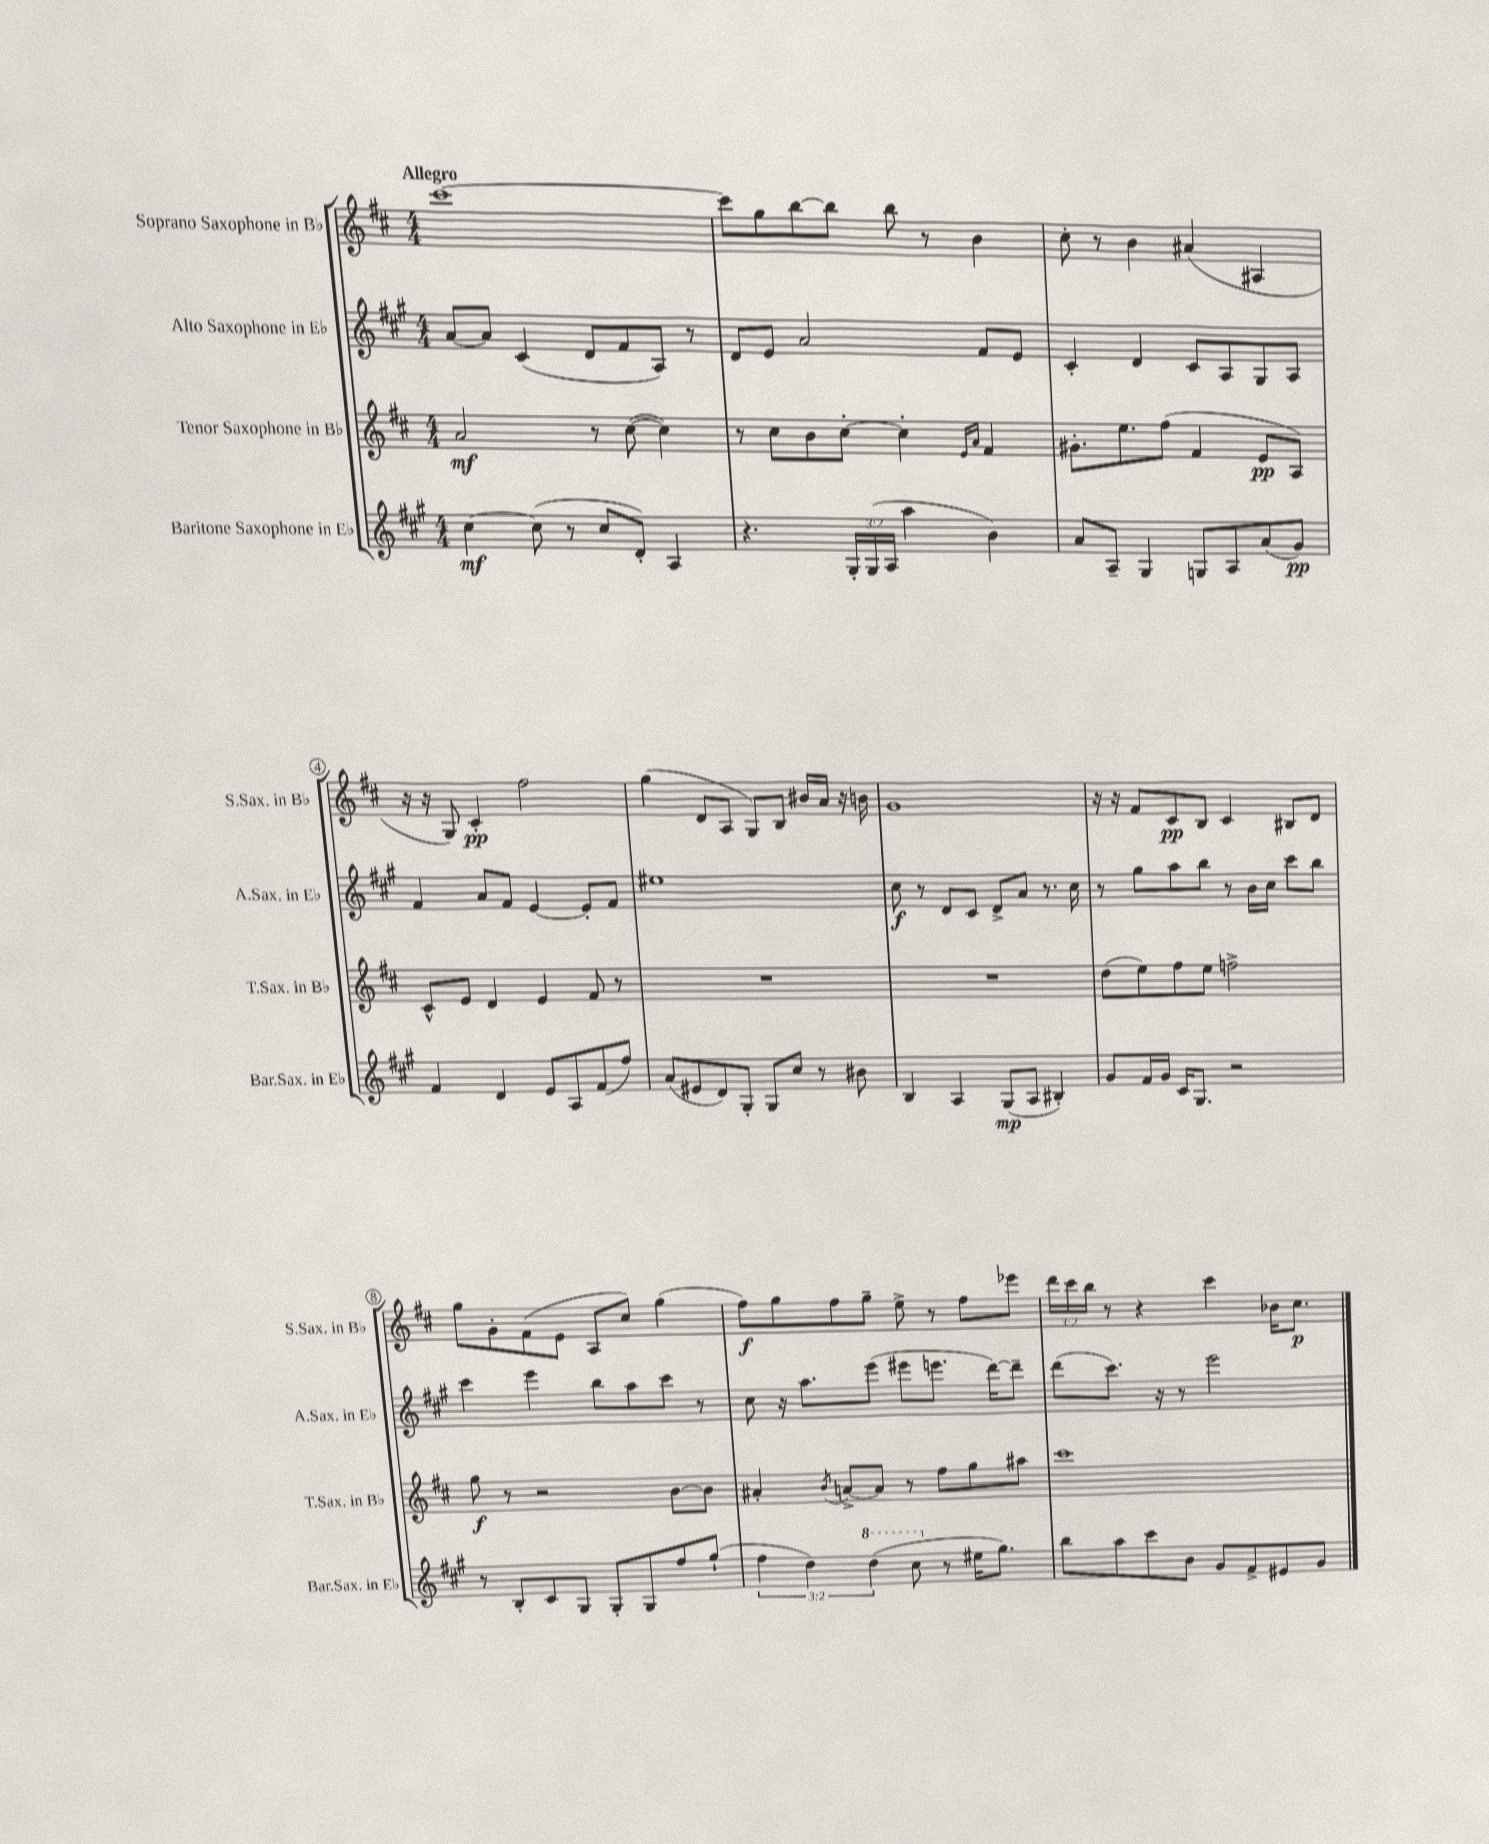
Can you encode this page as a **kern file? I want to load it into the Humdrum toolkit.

**kern	**kern	**kern	**kern
*staff4	*staff3	*staff2	*staff1
*clefG2	*clefG2	*clefG2	*clefG2
*k[f#c#g#]	*k[f#c#]	*k[f#c#g#]	*k[f#c#]
*M4/4	*M4/4	*M4/4	*M4/4
[4cc#\	2a/	[8a/L	[1ccc#
.	.	8a/]J	.
(8cc#\]	.	(4c#/	.
8r	.	.	.
8cc#/L	8r	8d/L	.
8d'/J)	([8cc#\	8f#/	.
4A/	4cc#\])	8A/J)	.
.	.	8r	.
=	=	=	=
4.r	8r	8d/L	8ccc#\]L
.	8cc#\L	8e/J	8gg\
.	8b\	2a/	[8bb\
24G#'/LL	[8cc#'\J	.	8bb\]J
(24G#/	.	.	.
24A/JJ	.	.	.
4aa\	4cc#'\]	.	8bb\
.	.	.	8r
.	16qqe/LL	.	.
.	16qqa/JJ	.	.
4b\)	4f#/	8f#/L	4b\
.	.	8e/J	.
=	=	=	=
8a/L	8.g#'\L	4c#'/	8cc#'\
8A~/J	.	.	8r
.	8.ee\	.	.
4G#/	.	4d/	4b\
.	(8ff#\J	.	.
8G/L	4f#/	8c#/L	(4a#/
8A/	.	8A/	.
(8a/	8e/L	8G#/	4A#/
8g#/J)	8A/J)	8A/J	.
=	=	=	=
4f#/	8c#^^/L	4f#/	16r
.	.	.	16r
.	8e/J	.	8G/)
4d/	4d/	8a/L	4c#'/
.	.	8f#/J	.
8e/L	4e/	[4e/	2ff#\
8A/	.	.	.
(8f#/	8f#/	8e'/]L	.
8ff#/J)	8r	8f#/J	.
=	=	=	=
(8a/L	1r	1ee#	(4gg\
8e#/	.	.	.
8d/)	.	.	8d/L
8G#'/J	.	.	8A/J
8G#/L	.	.	8G/L)
8cc#/J	.	.	8B/J
8r	.	.	16b#/LL
.	.	.	16a/JJ
8b#\	.	.	16r
.	.	.	16b\
=	=	=	=
4B/	1r	8cc#\	1g
.	.	8r	.
4A/	.	8d/L	.
.	.	8c#/J	.
(8G#/L	.	8d^/L	.
8A/J	.	8a/J	.
4B#'/)	.	8.r	.
.	.	16cc#\	.
=	=	=	=
8g#/L	(8dd\L	8r	16r
.	.	.	16r
16f#/L	8ee\)	8gg#\L	8f#/L
16g#/JJ	.	.	.
16c#/LK	8ff#\	8aa\	8c#/
8.G#/J	.	.	.
.	8ee\J	8bb\J	8B/J
2r	2ff^\	8r	4c#/
.	.	16b\LL	.
.	.	16cc#\JJ	.
.	.	8ccc#\L	8B#/L
.	.	8bb\J	8d/J
=	=	=	=
8r	8gg\	4ccc#\	8gg\L
8B'/L	8r	.	8g'\
8c#/	2r	4eee\	(8f#\
8G#/J	.	.	8e\J
8G#'/L	.	8bb\L	8A/L
8G#/	.	8aa\	8cc#/J)
8ff#/	[8b\L	8ccc#\J	(4gg\
(8gg#`/J	8b\]J	8r	.
=	=	=	=
6ff#\	4a#'/	8cc#\	8ff#\L)
.	.	16r	8gg\
6dd\)	.	.	.
.	.	8.aa\L	.
.	8qb/	.	.
.	[8a^/L	.	8ff#\
(6ddd\	.	.	.
.	8a/]J	(8eee\J	8gg~\J
8ccc#\	8r	8eee#\L	8ee^\
8r	8ff#\L	8.eee\J	8r
16ee#\LK	8gg\	.	8ff#\L
8.gg#\J)	.	[16ddd\LK)	.
.	8aa#\J	8ddd~\]J	8eee-\J
=	=	=	=
8bb\L	1ccc#	(8ddd\L	24ddd\LL
.	.	.	24ccc#\
.	.	.	24bb\JJ
8aa\	.	8.ccc#\J)	8r
8ccc#\	.	.	4r
.	.	16r	.
8b\J	.	8r	.
8g#/L	.	2eee\	4ccc#\
8f#^/	.	.	.
8e#/	.	.	16b-\LK
.	.	.	8.cc#\J
8g#/J	.	.	.
==	==	==	==
*-	*-	*-	*-
